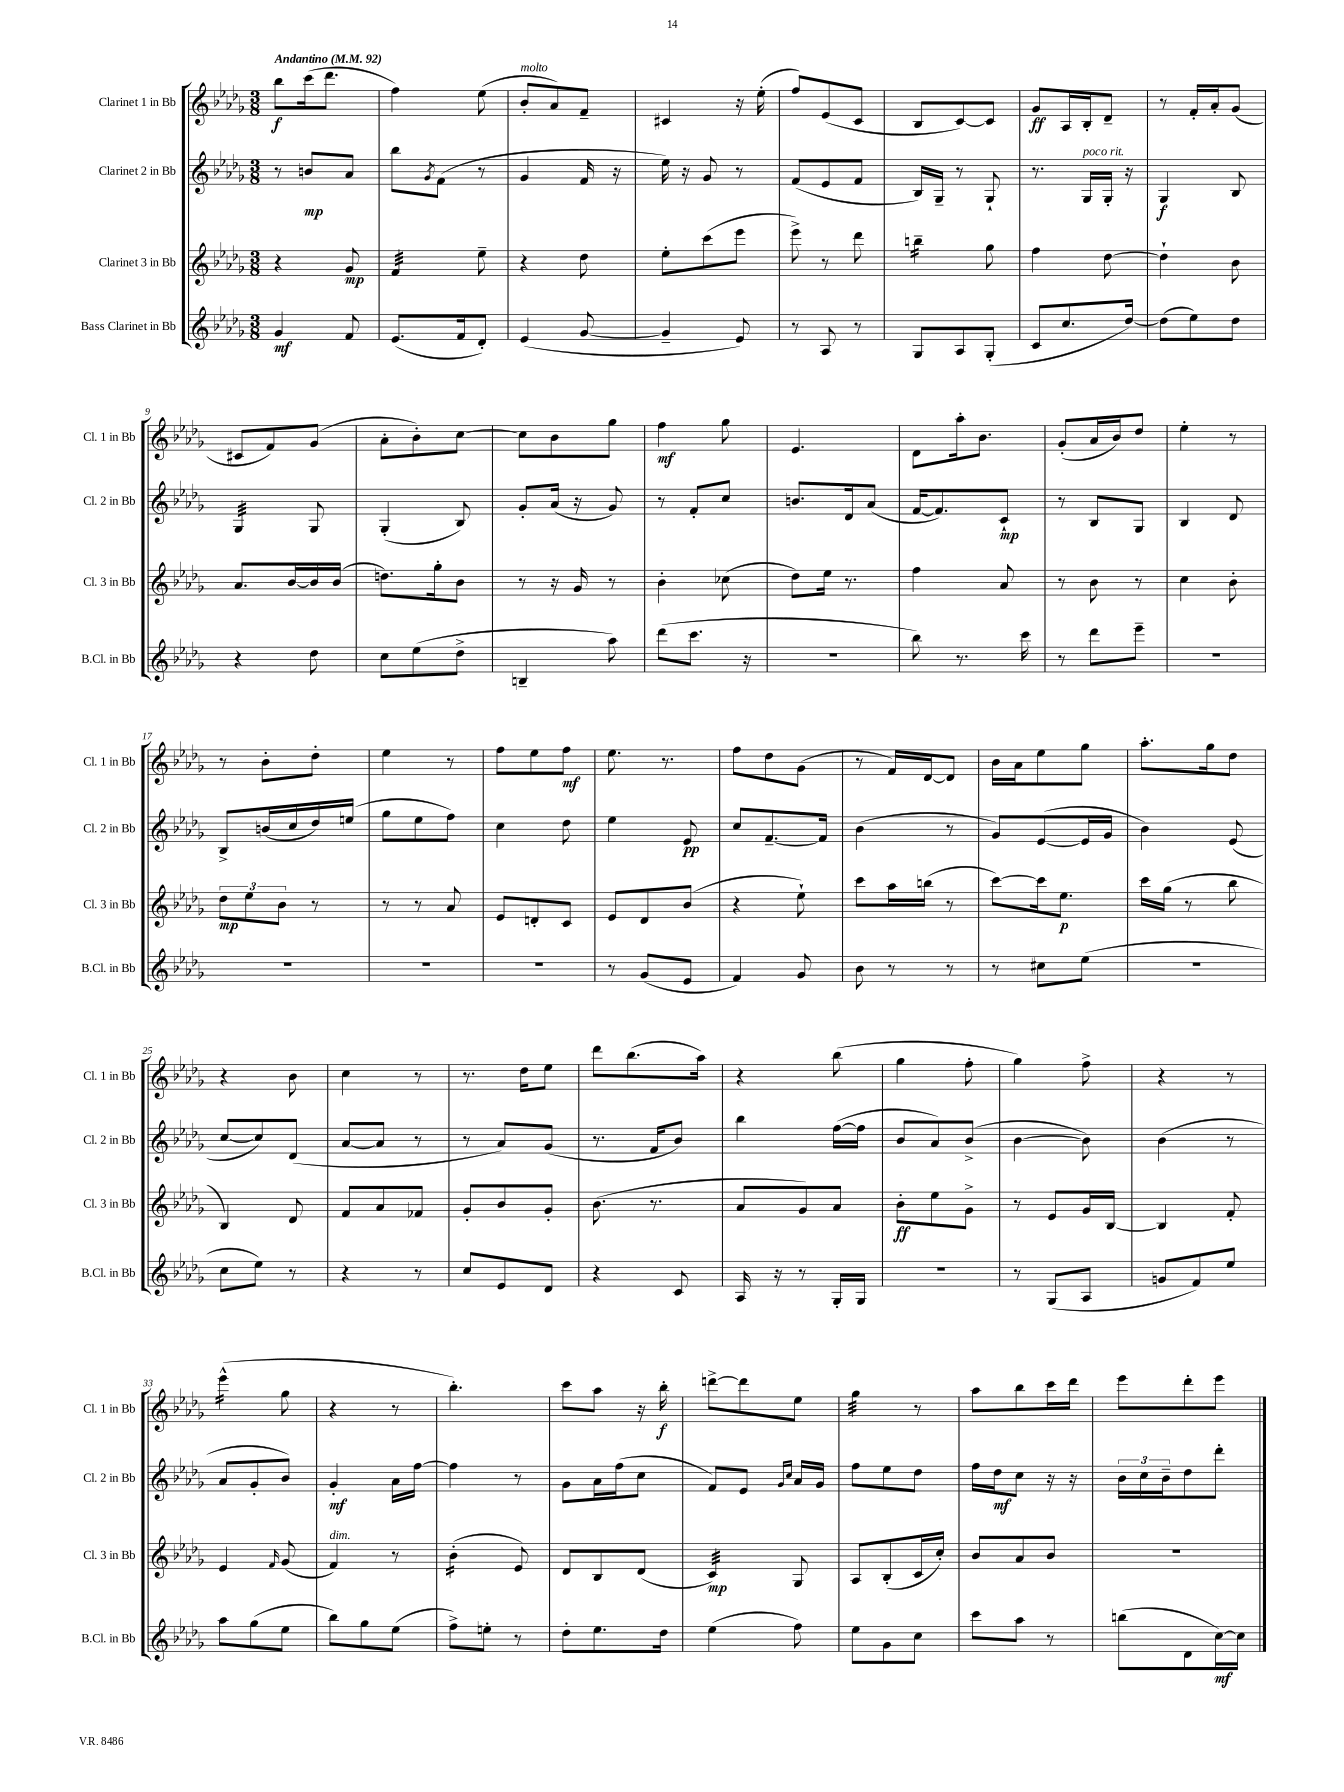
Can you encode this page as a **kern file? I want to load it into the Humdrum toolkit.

**kern	**kern	**kern	**kern
*staff4	*staff3	*staff2	*staff1
*clefG2	*clefG2	*clefG2	*clefG2
*k[b-e-a-d-g-]	*k[b-e-a-d-g-]	*k[b-e-a-d-g-]	*k[b-e-a-d-g-]
*M3/8	*M3/8	*M3/8	*M3/8
*MM92	*MM92	*MM92	*MM92
4g-	4r	8r	8bb-
.	.	8b	(16ccc
.	.	.	8.ddd-
8f	8g-	8a-	.
=	=	=	=
(8.e-	4f	8bb-	4ff)
.	.	8qg-	.
.	.	(8f	.
16f	.	.	.
8d-')	8ee-~	8r	(8ee-
=	=	=	=
(4e-	4r	4g-	8b-'
.	.	.	8a-)
[8g-	8dd-	16f	8f~
.	.	16r	.
=	=	=	=
4g-~]	8ee-'	16ee-)	4c#
.	.	16r	.
.	(8ccc	8g-	.
8e-)	8eee-	8r	16r
.	.	.	(16ee-'
=	=	=	=
8r	8eee-^)	(8f	8ff)
8A-	8r	8e-	(8e-
8r	8ddd-	8f	8c
=	=	=	=
8G-	4bb~	16B-)	8B-
.	.	16G-~	.
8A-	.	8r	[8c)
(8G-'	8gg-	8G-`	8c]
=	=	=	=
8c	4ff	8.r	8g-
8.cc	.	.	16A-
.	.	16G-	16B-'
.	[8dd-	16G-'	8d-~
[16dd-)	.	16r	.
=	=	=	=
(8dd-]	4dd-`]	4G-	8r
8ee-)	.	.	16f'
.	.	.	16a-'
8dd-	8b-	8B-	(8g-
=	=	=	=
4r	8.a-	4G-	8c#
.	.	.	8f)
.	[16b-	.	.
8dd-	16b-]	8G-	(8g-
.	(16b-	.	.
=	=	=	=
8cc	8.dd)	(4G-'	8a-'
(8ee-	.	.	8b-')
.	16gg-'	.	.
8dd-^	8b-	8B-)	[8cc
=	=	=	=
4B~	8r	8g-'	8cc]
.	16r	(16a-	8b-
.	16g-	16r	.
8aa-)	8r	8g-)	8gg-
=	=	=	=
(8ddd-	4b-'	8r	4ff
8.ccc	.	8f'	.
.	(8cc-	8cc	8gg-
16r	.	.	.
=	=	=	=
4.r	8dd-)	8.b	4.e-
.	16ee-	.	.
.	8.r	16d-	.
.	.	(8a-	.
=	=	=	=
8bb-)	4ff	[16f	8d-
.	.	8.f])	.
8.r	.	.	16aa-'
.	.	.	8.b-
.	8a-	8c`	.
16ccc	.	.	.
=	=	=	=
8r	8r	8r	(8g-'
8ddd-	8b-	8B-	16a-
.	.	.	16b-)
8eee-~	8r	8G-	8dd-
=	=	=	=
4.r	4cc	4B-	4ee-'
.	8b-'	8d-	8r
=	=	=	=
4.r	12dd-	8B-^	8r
.	12ee-	.	.
.	.	(16b	8b-'
.	12b-	.	.
.	.	16cc	.
.	8r	16dd-)	8dd-'
.	.	(16ee	.
=	=	=	=
4.r	8r	8gg-	4ee-
.	8r	8ee-	.
.	8a-	8ff)	8r
=	=	=	=
4.r	8e-	4cc	8ff
.	8d'	.	8ee-
.	8c	8dd-	8ff
=	=	=	=
8r	8e-	4ee-	8.ee-
(8g-	8d-	.	.
.	.	.	8.r
8e-	(8b-	8e-	.
=	=	=	=
4f)	4r	8cc	8ff
.	.	[8.f~	8dd-
8g-	8ee-`)	.	(8g-
.	.	16f]	.
=	=	=	=
8b-	8ccc	(4b-	8r
8r	16aa-	.	16f)
.	(16bb	.	[16d-
8r	8r	8r	8d-]
=	=	=	=
8r	[8ccc)	8g-)	16b-
.	.	.	16a-
8cc#	16ccc]	([8e-	8ee-
.	8.ee-	.	.
(8ee-	.	16e-]	8gg-
.	.	16g-	.
=	=	=	=
4.r	16ccc	4b-)	8.aa-'
.	(16gg-	.	.
.	8r	.	.
.	.	.	16gg-
.	8bb-	(8e-	8dd-
=	=	=	=
8cc	4B-)	[8cc	4r
8ee-)	.	8cc])	.
8r	8d-	(8d-	8b-
=	=	=	=
4r	8f	[8a-	4cc
.	8a-	8a-]	.
8r	8f-	8r	8r
=	=	=	=
8cc	8g-'	8r	8.r
8e-	8b-	8a-)	.
.	.	.	16dd-
8d-	8g-'	(8g-	8ee-
=	=	=	=
4r	(8.b-	8.r	8ddd-
.	.	.	(8.bb-
.	8.r	16f	.
8c	.	8b-)	.
.	.	.	16aa-)
=	=	=	=
16A-	8a-	4bb-	4r
16r	.	.	.
8r	8g-)	.	.
16G-'	8a-	([16ff	(8bb-
16G-	.	16ff]	.
=	=	=	=
4.r	8b-'	8b-	4gg-
.	8ee-	8a-)	.
.	8g-^	(8b-^	8ff'
=	=	=	=
8r	8r	[4b-	4gg-)
(8G-	8e-	.	.
8A-	16g-	8b-])	8ff^
.	[16B-	.	.
=	=	=	=
8g	4B-]	(4b-	4r
8f)	.	.	.
8ee-	8f'	8r	8r
=	=	=	=
8aa-	4e-	8a-	(4eee-^^
(8gg-	.	8g-'	.
.	16qqf	.	.
8ee-	(8g-	8b-)	8gg-
=	=	=	=
8bb-)	4f)	4g-'	4r
8gg-	.	.	.
(8ee-	8r	16a-	8r
.	.	[16ff	.
=	=	=	=
8ff^)	(4b-'	4ff]	4.bb-')
8ee'	.	.	.
8r	8e-)	8r	.
=	=	=	=
8dd-'	8d-	8g-	8ccc
8.ee-	8B-	16a-	8aa-
.	.	(16ff	.
.	(8d-	8cc	16r
16dd-	.	.	16bb-'
=	=	=	=
(4ee-	4c)	8f)	[8ddd^
.	.	8e-	8ddd]
.	.	16qqg-	.
.	.	16qqcc	.
8ff)	8G-	16a-	8ee-
.	.	16g-	.
=	=	=	=
8ee-	8A-	8ff	4gg-
8g-	(8B-'	8ee-	.
8cc	16c	8dd-	8r
.	16cc')	.	.
=	=	=	=
8ccc	8b-	16ff	8aa-
.	.	16dd-	.
8aa-	8a-	8cc	8bb-
8r	8b-	16r	16ccc
.	.	16r	16ddd-
=	=	=	=
(8bb	4.r	24b-	8eee-
.	.	24cc	.
.	.	24b-~	.
8d-	.	8dd-	8ddd-'
[16cc)	.	8ddd-'	8eee-
16cc]	.	.	.
==	==	==	==
*-	*-	*-	*-
